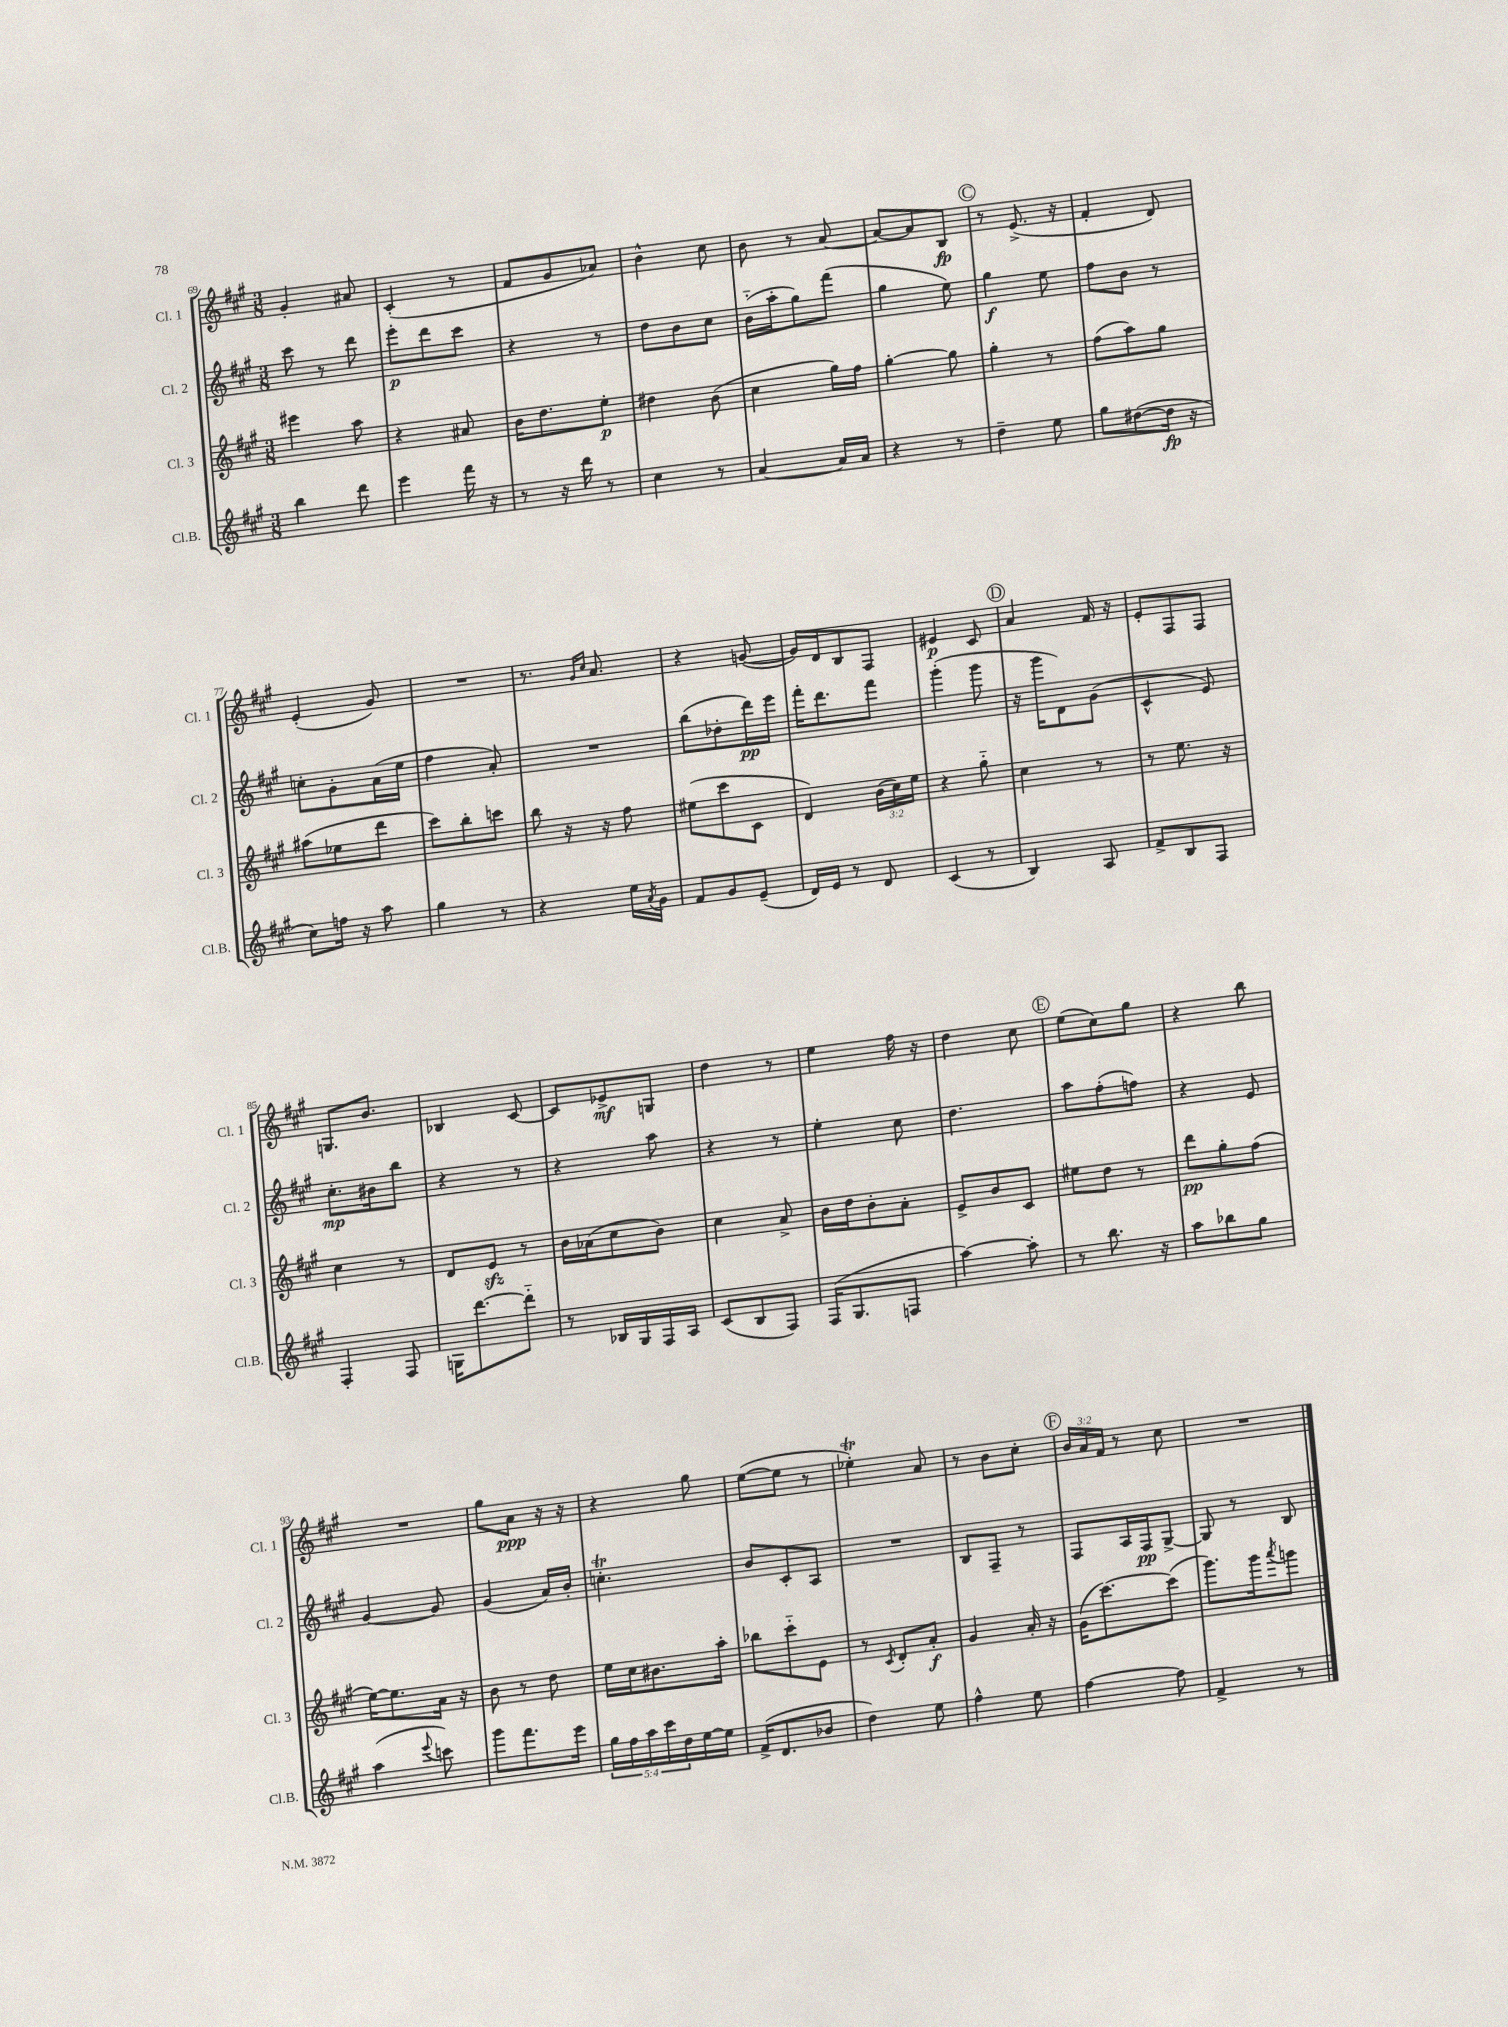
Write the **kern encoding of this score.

**kern	**dynam	**kern	**dynam	**kern	**dynam	**kern	**dynam
*part4	*part4	*part3	*part3	*part2	*part2	*part1	*part1
*staff4	*staff4	*staff3	*staff3	*staff2	*staff2	*staff1	*staff1
*I"Cl.B.	*	*I"Cl. 3	*	*I"Cl. 2	*	*I"Cl. 1	*
*I'Cl.B.	*	*I'Cl. 3	*	*I'Cl. 2	*	*I'Cl. 1	*
*clefG2	*	*clefG2	*	*clefG2	*	*clefG2	*
*k[f#c#g#]	*	*k[f#c#g#]	*	*k[f#c#g#]	*	*k[f#c#g#]	*
*M3/8	*	*M3/8	*	*M3/8	*	*M3/8	*
=69	=69	=69	=69	=69	=69	=69	=69
4bb\	.	4eee#X\	.	8ccc#\	.	4g#'/	.
.	.	.	.	8r	.	.	.
8ddd\	.	8aa\	.	8ddd\	.	8a#X/	.
=70	=70	=70	=70	=70	=70	=70	=70
4eee\	.	4r	.	8eee'\L	p	(4c#'/	.
.	.	.	.	8ddd\	.	.	.
16fff#\	.	8a#X/	.	8ccc#\J	.	8r	.
16r	.	.	.	.	.	.	.
=71	=71	=71	=71	=71	=71	=71	=71
8r	.	16b\KL	.	4r	.	8f#/L	.
.	.	8.dd\	.	.	.	.	.
16r	.	.	.	.	.	8g#/	.
16ddd\	.	.	.	.	.	.	.
8r	.	8ee'\J	p	8r	.	8a-X/J)	.
=72	=72	=72	=72	=72	=72	=72	=72
4cc#\	.	4dd#X\	.	8dd\L	.	4b^^\	.
.	.	.	.	8b\	.	.	.
8r	.	(8b\	.	8cc#\J	.	8cc#\	.
=73	=73	=73	=73	=73	=73	=73	=73
[4a/	.	4cc#\	.	(16b\LL	.	8b\	.
.	.	.	.	16aa'\J	.	.	.
.	.	.	.	8gg#\)	.	8r	.
16a/LL]	.	16gg#\LL)	.	(8fff#\J	.	[8a/	.
16a/JJ	.	16ff#\JJ	.	.	.	.	.
=74	=74	=74	=74	=74	=74	=74	=74
4r	.	[4gg#'\	.	4gg#\	.	8a/L_	.
.	.	.	.	.	.	8a/]	.
8r	.	8gg#\]	.	8ee\)	.	8B/J	fp
!!LO:REH:place=s1:t=C
=75	=75	=75	=75	=75	=75	=75	=75
4dd~\	.	4gg#'\	.	4gg#\	f	8r	.
.	.	.	.	.	.	(8.e^/	.
8ee\	.	8r	.	8ee\	.	.	.
.	.	.	.	.	.	16r	.
=76	=76	=76	=76	=76	=76	=76	=76
8gg#\L	.	(8ff#\L	.	8ff#\L	.	4f#'/	.
([8dd#X\	.	8aa\)	.	8b\J	.	.	.
16dd#\Jk]	fp	8gg#\J	.	8r	.	8d/)	.
16r	.	.	.	.	.	.	.
!!LO:LB:g=z
=77	=77	=77	=77	=77	=77	=77	=77
8cc#\L)	.	(8aa#X\L	.	8ccn'\L	.	(4e'/	.
16ffn\Jk	.	8ee-X\	.	8g#'\	.	.	.
16r	.	.	.	.	.	.	.
8aa\	.	8ddd\J	.	(16a\L	.	8g#/)	.
.	.	.	.	16ee\JJ	.	.	.
=78	=78	=78	=78	=78	=78	=78	=78
4gg#\	.	8ccc#\L)	.	4ff#\	.	4.r	.
.	.	8bb'\	.	.	.	.	.
8r	.	8cccn\J	.	8a'/)	.	.	.
=79	=79	=79	=79	=79	=79	=79	=79
4r	.	8bb\	.	4.r	.	8.r	.
.	.	16r	.	.	.	.	.
.	.	.	.	.	.	16qqg#/LL	.
.	.	.	.	.	.	16qqcc#/JJ	.
.	.	16r	.	.	.	8.a/	.
16ee\LL	.	8ff#\	.	.	.	.	.
8qa/	.	.	.	.	.	.	.
16g#\JJ	.	.	.	.	.	.	.
=80	=80	=80	=80	=80	=80	=80	=80
8f#/L	.	(8ee#X\L	.	(8bb\L	.	4r	.
8g#/	.	8ccc#\	.	8dd-X'\	.	.	.
(8e~/J	.	8c#\J	.	16ddd\L)	pp	([8gn/	.
.	.	.	.	16eee\JJ	.	.	.
=81	=81	=81	=81	=81	=81	=81	=81
16d/LL)	.	4d/)	.	16fff#'\KL	.	16g/LL])	.
16e/JJ	.	.	.	8.ddd\	.	16d/J	.
8r	.	.	.	.	.	8B/	.
8d/	.	(24b\LL	.	8fff#\J	.	8F#/J	.
.	.	24cc#\)	.	.	.	.	.
.	.	24ee\JJ	.	.	.	.	.
=82	=82	=82	=82	=82	=82	=82	=82
(4c#/	.	4r	.	(4ggg#'\	.	4e#X/	p
8r	.	8gg#\	.	8ggg#\	.	8c#/	.
!!LO:REH:place=s1:t=D
=83	=83	=83	=83	=83	=83	=83	=83
4B/)	.	4cc#\	.	16r	.	4a/	.
.	.	.	.	16ggg#\KL	.	.	.
.	.	.	.	8d\)	.	.	.
8A/	.	8r	.	(8g#\J	.	16f#/	.
.	.	.	.	.	.	16r	.
=84	=84	=84	=84	=84	=84	=84	=84
8f#^/L	.	8r	.	4c#^^/	.	8e'/L	.
8B/	.	8.ee\	.	.	.	8F#/	.
8F#/J	.	.	.	8e/)	.	8F#/J	.
.	.	16r	.	.	.	.	.
!!LO:LB:g=z
=85	=85	=85	=85	=85	=85	=85	=85
4F#'/	.	4cc#\	.	8.cc#'\L	mp	8.Gn/L	.
.	.	.	.	16b#X\k	.	8.b/J	.
8F#/	.	8r	.	8bb\J	.	.	.
=86	=86	=86	=86	=86	=86	=86	=86
16Gn\KL	.	8d/L	.	4r	.	4B-X/	.
[8.ddd\	.	.	.	.	.	.	.
.	.	8ezz/J	.	.	.	.	.
8ddd\J]	.	8r	.	8r	.	[8c#/	.
=87	=87	=87	=87	=87	=87	=87	=87
8r	.	16b\LL	.	4r	.	8c#/L]	.
.	.	(16a-X\J	.	.	.	.	.
16B-X/LL	.	8cc#\	.	.	.	8e-X^/	mf
16G#/	.	.	.	.	.	.	.
16F#/	.	8b\J)	.	8aa\	.	8Gn/J	.
16A/JJ	.	.	.	.	.	.	.
=88	=88	=88	=88	=88	=88	=88	=88
(8c#/L	.	4cc#\	.	4r	.	4dd\	.
8B/	.	.	.	.	.	.	.
8F#/J)	.	8a^/	.	8r	.	8r	.
=89	=89	=89	=89	=89	=89	=89	=89
(16F#/KL	.	16b\LL	.	4ee'\	.	4ee\	.
8.G#/	.	16dd\J	.	.	.	.	.
.	.	8b'\	.	.	.	.	.
8Fn/J	.	8a'\J	.	8cc#\	.	16ff#\	.
.	.	.	.	.	.	16r	.
=90	=90	=90	=90	=90	=90	=90	=90
[4aa\)	.	8e^/L	.	4.dd\	.	4dd\	.
.	.	8b/	.	.	.	.	.
8aa'\]	.	8c#/J	.	.	.	8cc#\	.
!!LO:REH:place=s1:t=E
=91	=91	=91	=91	=91	=91	=91	=91
8r	.	8ee#X\L	.	8aa\L	.	(8ee\L	.
8.bb\	.	8dd\J	.	(8ff#'\	.	8cc#\)	.
.	.	8r	.	8ffn\J)	.	8gg#\J	.
16r	.	.	.	.	.	.	.
=92	=92	=92	=92	=92	=92	=92	=92
8aa\L	.	8ddd\L	pp	4r	.	4r	.
8bb-X\	.	8gg#'\	.	.	.	.	.
8gg#\J	.	(8ff#\J	.	8e/	.	8bb\	.
!!LO:LB:g=z
=93	=93	=93	=93	=93	=93	=93	=93
(4aa\	.	[16ee\KL)	.	[4g#/	.	4.r	.
.	.	8.ee\]	.	.	.	.	.
8qqeee/	.	.	.	.	.	.	.
8cccn\)	.	16a\Jk	.	8g#/]	.	.	.
.	.	16r	.	.	.	.	.
=94	=94	=94	=94	=94	=94	=94	=94
8ggg#\L	.	8b\	.	(4g#/	.	8gg#\L	.
8.fff#\	.	8r	.	.	.	8a\J	ppp
.	.	8dd\	.	16a/LL)	.	16r	.
16eee\Jk	.	.	.	16b'/JJ	.	16r	.
=95	=95	=95	=95	=95	=95	=95	=95
20gg#\LL	.	16ee\LL	.	4.ccnT'\	.	4r	.
20ff#\	.	.	.	.	.	.	.
.	.	16cc#\J	.	.	.	.	.
20aa\	.	.	.	.	.	.	.
.	.	8.b#X\	.	.	.	.	.
20ccc#\	.	.	.	.	.	.	.
20dd\	.	.	.	.	.	.	.
[16ee\	.	.	.	.	.	8gg#\	.
16ee\JJ]	.	16aa'\Jk	.	.	.	.	.
=96	=96	=96	=96	=96	=96	=96	=96
(16f#^/KL	.	8bb-X\L	.	8b/L	.	([8ee\L	.
8.d/	.	.	.	.	.	.	.
.	.	8ccc#\	.	8c#'/	.	8ee\J]	.
8b-X/J	.	8e\J	.	8A/J	.	8r	.
=97	=97	=97	=97	=97	=97	=97	=97
4dd\)	.	8r	.	4.r	.	4ee-XT'\)	.
.	.	8qc#/	.	.	.	.	.
.	.	8d'/L	.	.	.	.	.
8ee\	.	8a'/J	f	.	.	8a/	.
=98	=98	=98	=98	=98	=98	=98	=98
4ff#^^\	.	4g#/	.	8B/L	.	8r	.
.	.	.	.	8F#~/J	.	8b\L	.
8ee\	.	16a'/	.	8r	.	8cc#'\J	.
.	.	16r	.	.	.	.	.
!!LO:REH:place=s1:t=F
=99	=99	=99	=99	=99	=99	=99	=99
[4ff#\	.	(16g#\KL	.	8F#/L	.	24b/LL	.
.	.	.	.	.	.	24a/	.
.	.	[8.ccc#\)	.	.	.	.	.
.	.	.	.	.	.	24f#/JJ	.
.	.	.	.	16A/L	.	8r	.
.	.	.	.	16F#/J	pp	.	.
8ff#\]	.	(8ccc#\J]	.	[8G#^/J	.	8cc#\	.
=100	=100	=100	=100	=100	=100	=100	=100
4f#^/	.	8.ggg#\L)	.	8G#/]	.	4.r	.
.	.	.	.	8r	.	.	.
.	.	16ggg#\k	.	.	.	.	.
.	.	8qaaa/	.	.	.	.	.
8r	.	8gggn\J	.	8B/	.	.	.
==	==	==	==	==	==	==	==
*-	*-	*-	*-	*-	*-	*-	*-
